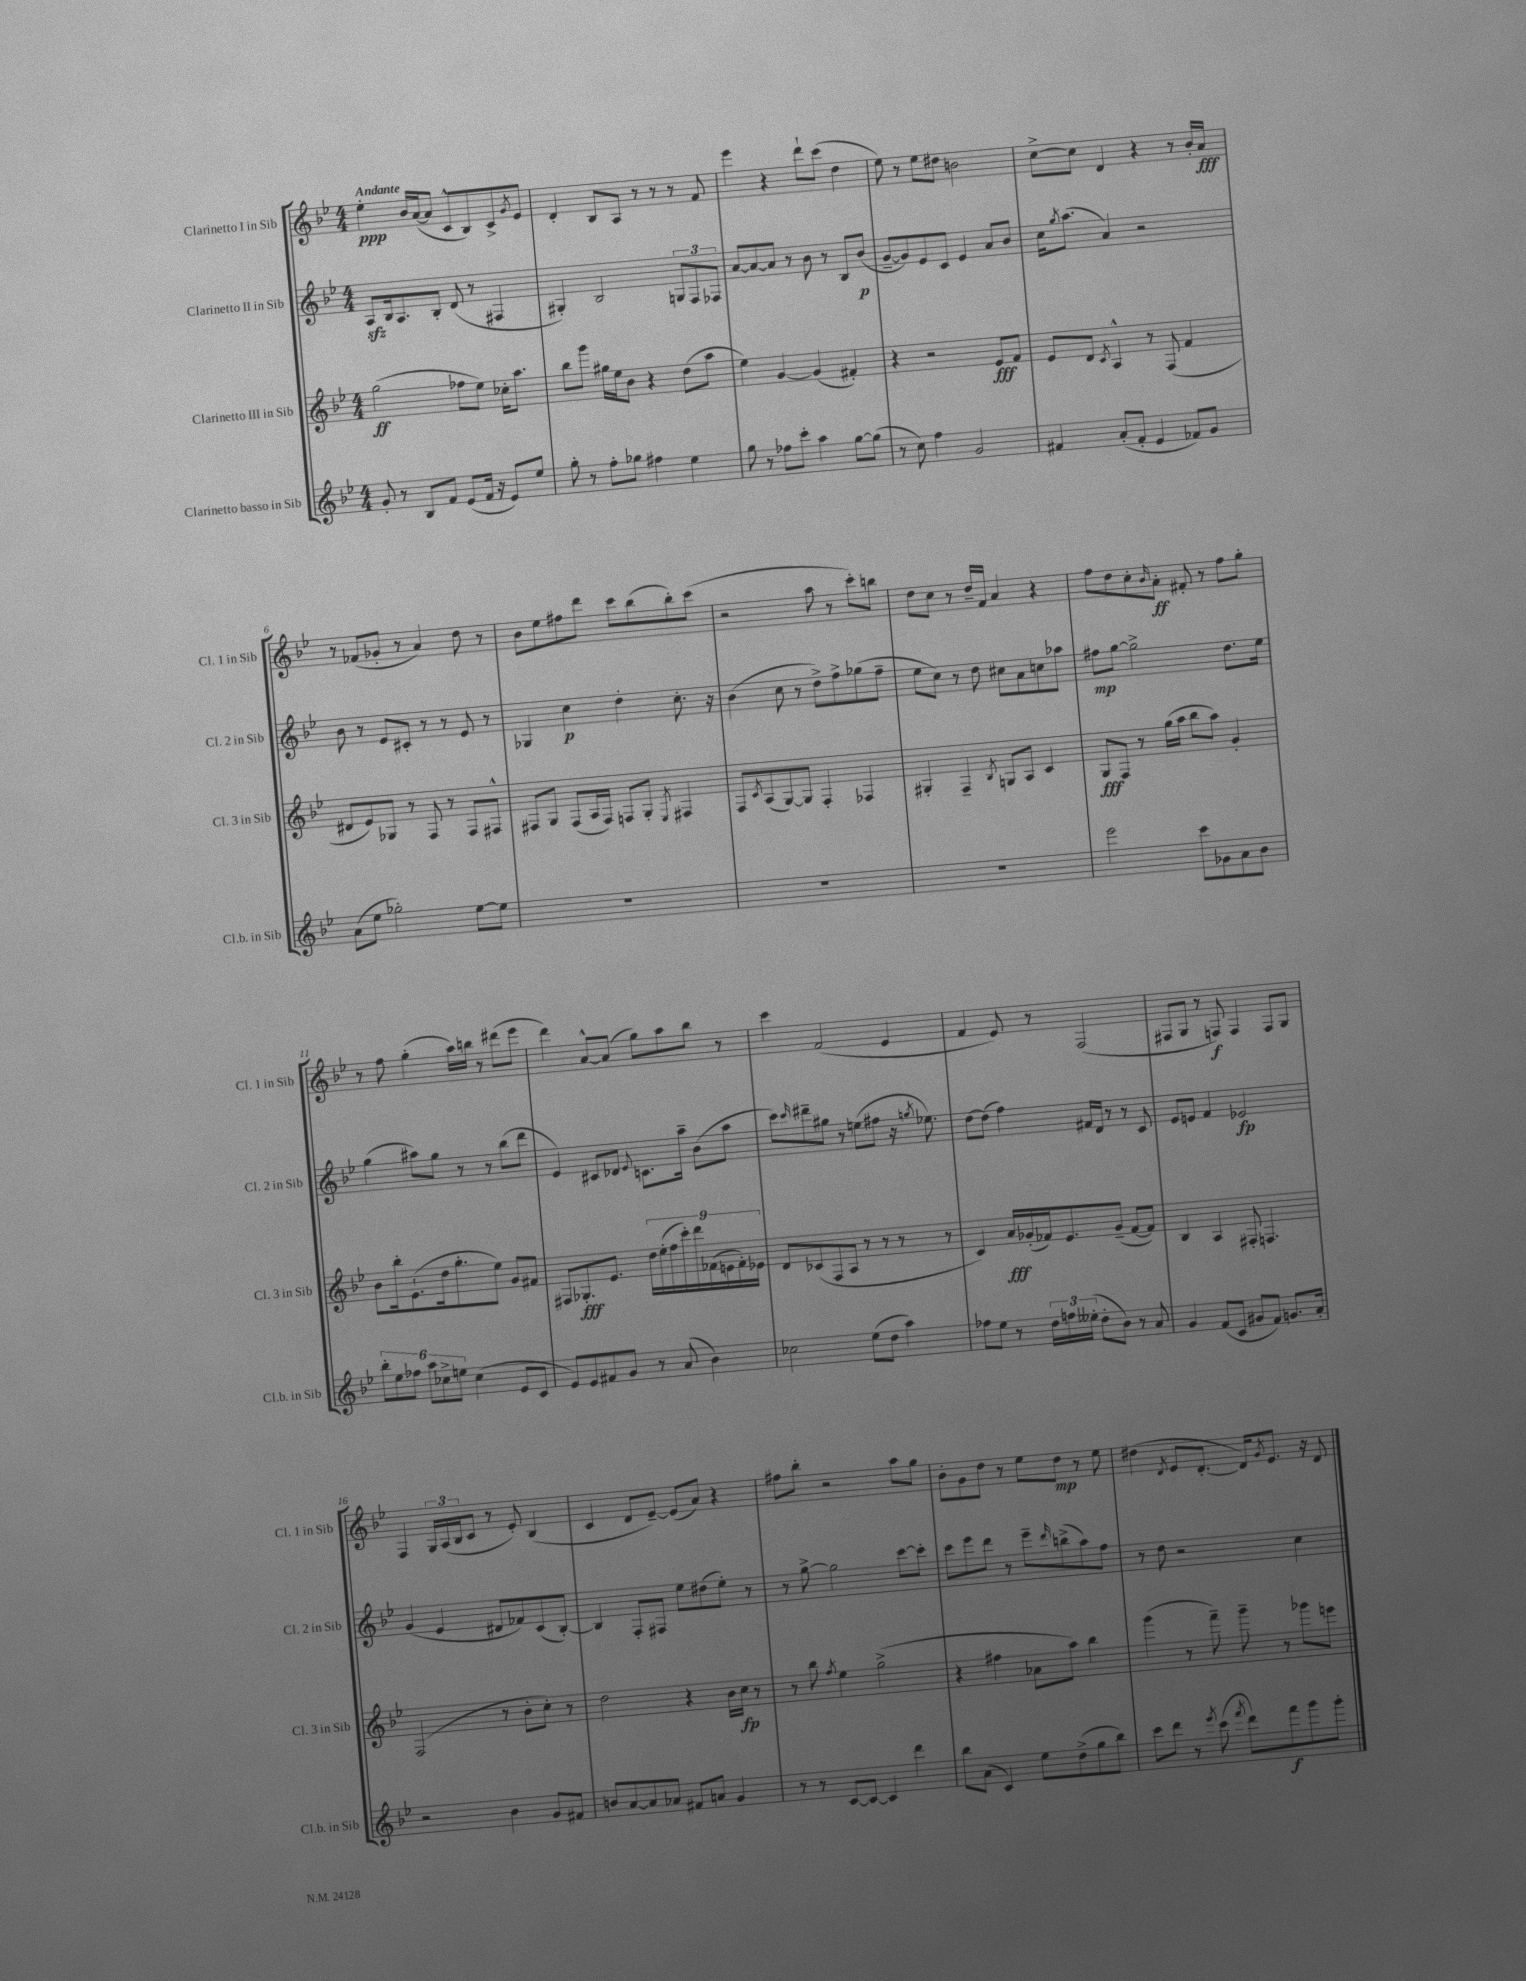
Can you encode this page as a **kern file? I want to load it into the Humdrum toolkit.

**kern	**kern	**kern	**kern
*staff4	*staff3	*staff2	*staff1
*clefG2	*clefG2	*clefG2	*clefG2
*k[b-e-]	*k[b-e-]	*k[b-e-]	*k[b-e-]
*M4/4	*M4/4	*M4/4	*M4/4
8g'	(2gg	8A	4ee-'
8r	.	16B-	.
.	.	8.A	.
8B-	.	.	16b-
.	.	.	([16a
8f	.	8B-'	8a]
(8e-	8ff-	(8d	8c^^
16f	8ee-)	8r	8B-)
16r	.	.	.
8e-)	16cc-'	4F#	8c^
.	8.aa	.	.
.	.	.	8qg
8ee-	.	.	8e-
=	=	=	=
8gg'	8bb-	4G#')	4d'
8r	8ggg	.	.
8ff'	16gg#	2B-	8B-
.	16ee-	.	.
8gg-	8b-	.	8A
4ff#	4r	.	8r
.	.	.	8r
4ee-	(8dd	12G	8r
.	.	12F	.
.	8aa	.	8f
.	.	12F-	.
=	=	=	=
8gg	4ee-)	[8a	4eee-
8r	.	8a_	.
8ff-	[4g	8a]	4r
8ccc'	.	8r	.
4aa	(4g]	8b-	8ddd`
.	.	8r	(8ccc
[8gg	4f#')	8B-	4dd
(8gg]	.	(8b-	.
=	=	=	=
8r	4r	[8g~	8ee-)
8cc)	.	8g])	8r
4ff	2r	8e-	8ee-
.	.	8c	8dd#
2g	.	4e-	2b
.	8e-	8a	.
.	8f	8b-	.
=	=	=	=
4f#	8e-	16cc	[8cc^
.	.	8qgg	.
.	.	(8.aa	.
.	8d	.	8cc]
.	8qc	.	.
(8a'	4A^^	4a)	4d
8f#'	.	.	.
4e-	8r	2r	4r
.	(8F	.	.
8f-)	4f	.	8r
8g	.	.	16b-'
.	.	.	16a
=	=	=	=
(8a	8d#	8b-	8r
8ee-	8e-)	8r	(8f-
2gg-')	8G-	8e-	8g-'
.	8r	8c#'	8r
.	8F	8r	4a)
.	8r	8r	.
[8ee-	8F	8e-	8dd
8ee-]	8F#^^	8r	8r
=	=	=	=
1r	8F#	4G-	8b-
.	8G	.	8ee-
.	(8F#	4cc	8ff#
.	16A	.	8ddd
.	16F#)	.	.
.	8F	4dd'	8ccc
.	8G'	.	(8bb-
.	8qE-	.	.
.	4F#	8.cc'	8bb-')
.	.	.	(8ccc
.	.	16r	.
=	=	=	=
1r	8F	(4b-	2r
.	8qc	.	.
.	(8A	.	.
.	[8G)	8cc	.
.	8G]	8r	.
.	4F'	8dd^)	8aa
.	.	8ff^	8r
.	4F-	(8gg-	8ccc')
.	.	8ff~	8bb
=	=	=	=
1r	4G#'	8ee-	8dd
.	.	8cc)	8cc
.	4F~	8r	8r
.	.	8dd	16dd~
.	.	.	16f
.	8qB-	.	.
.	8G	8cc#	4a
.	8A	8a	.
.	4c	8cc	4r
.	.	8aa-	.
=	=	=	=
2eee-	8G	8ff#	8ff
.	8F	[8gg	8dd
.	8r	2gg^]	8cc'
.	.	.	16qqb-
.	(16gg	.	8a'
.	16aa	.	.
8ccc	8bb-	.	8f#'
8g-	8aa)	.	8r
8a	4g'	8.dd	8ff
8b-	.	.	8gg'
.	.	16ee-	.
=	=	=	=
12bb-'	8b-	(4gg	8r
12ee-	.	.	.
.	16bb-'	.	8ff
12ff-	.	.	.
.	(8.e-`	.	.
12aa	.	8aa#)	(4gg'
12cc-^	.	.	.
.	16dd	8gg	.
12ee	.	.	.
.	8.gg'	.	.
(4cc-	.	8r	16aa)
.	.	.	16bb
.	8ee-)	8r	8r
8e-	8g	(8bb-	(8ddd#
8c	8f#	8ddd	8eee-
=	=	=	=
8e-)	8F#	4e-)	4ddd)
8e-	8.G-'	.	.
8f#	.	8c#	[8a^^
.	8.e-	.	.
8g	.	8d-	(8a]
.	.	8qqe-	.
8r	18dd	8.c	8gg)
.	(18ee-'	.	.
.	18ff	.	.
(8a	.	.	8aa
.	18ccc')	.	.
.	.	16aa~	.
.	18ddd	.	.
4b-)	.	(8b-	8bb-
.	(18f-	.	.
.	18e	.	.
.	.	8aa	8r
.	18f-')	.	.
.	18e-	.	.
=	=	=	=
2cc-	8d	8ccc)	4ccc
.	.	16qqccc	.
.	(8c-	8ddd#~	.
.	8F	8gg#	(2f
.	8A	8r	.
(8ee-	8r	(8ee	.
8dd	8r	8ff#	.
4aa)	8r	16r	4e-
.	.	8qgg	.
.	.	8.ee-)	.
.	8r	.	.
=	=	=	=
8ff-	4c)	[8dd	4f
8ee-	.	(8dd]	.
8r	16a	4ff)	8e-)
.	(16g-'	.	.
24dd	16f-)	.	8r
24ff	.	.	.
.	8.e-	.	.
(24ee--'	.	.	.
8dd'	.	16f#	(2F
.	.	16d	.
8b-)	(8g-~	8r	.
8r	[8f-	8r	.
8a	8f-])	8c	.
=	=	=	=
4g	4B-	8e-	8F#
.	.	8e	8G
(8f	4A	4f	8r
8c	.	.	8F)
8g#	8F#'	2e-	4F
8f)	4.F	.	.
8.g	.	.	8F
.	.	.	8G
16a'	.	.	.
=	=	=	=
2r	(2F	(4g	4F
.	.	4e-	24G
.	.	.	(24A
.	.	.	24B-
.	.	.	8c
4b-	8r	8d#	8r
.	8b-'	8f-)	8e-')
8g	8cc')	(8c	(4B-
8f#	8r	[8B-')	.
=	=	=	=
8b	2dd	4B-]	4c
[8a	.	.	.
8a]	.	8F'	8d
8a-	.	8F#	[8e-~)
8f#	4r	8ee-	(8e-]
8a	.	(8dd#	8a)
4g	16b-	8ee-')	4r
.	16cc	.	.
.	8r	8r	.
=	=	=	=
8r	8r	8r	8ff#
8r	8bb-	[8gg^	8bb-'
.	8qff	.	.
[8c	4ee-	2gg]	2r
8c_	.	.	.
4c]	(2gg^	.	.
4ddd	.	[8ccc	8aa
.	.	8ccc']	8gg
=	=	=	=
8bb-	4r	8ccc	8b-'
(8a	.	8eee-	8g
4c)	4ff#	8ddd	8dd
.	.	8r	8r
8ee-	8a-	8eee-~	8ee-
.	.	16qqddd	.
(8dd^	8aa)	(8bb^	8dd
8gg	4bb-	8aa)	8r
8bb-)	.	8ff	8ee-
=	=	=	=
8ccc	(4ggg	8r	(4dd#
8ddd	.	8dd	.
.	.	.	8qd
8r	8r	2r	8e-
8qeee-	.	.	.
(8ccc	8fff~)	.	[8.d'
8qfff	.	.	.
8ddd)	8ggg~	.	.
.	.	.	16d])
.	.	.	8qg
8fff	8r	.	8.e-
8ggg	8ggg-	4cc	.
.	.	.	16r
8ggg'	8eee	.	8d
==	==	==	==
*-	*-	*-	*-
